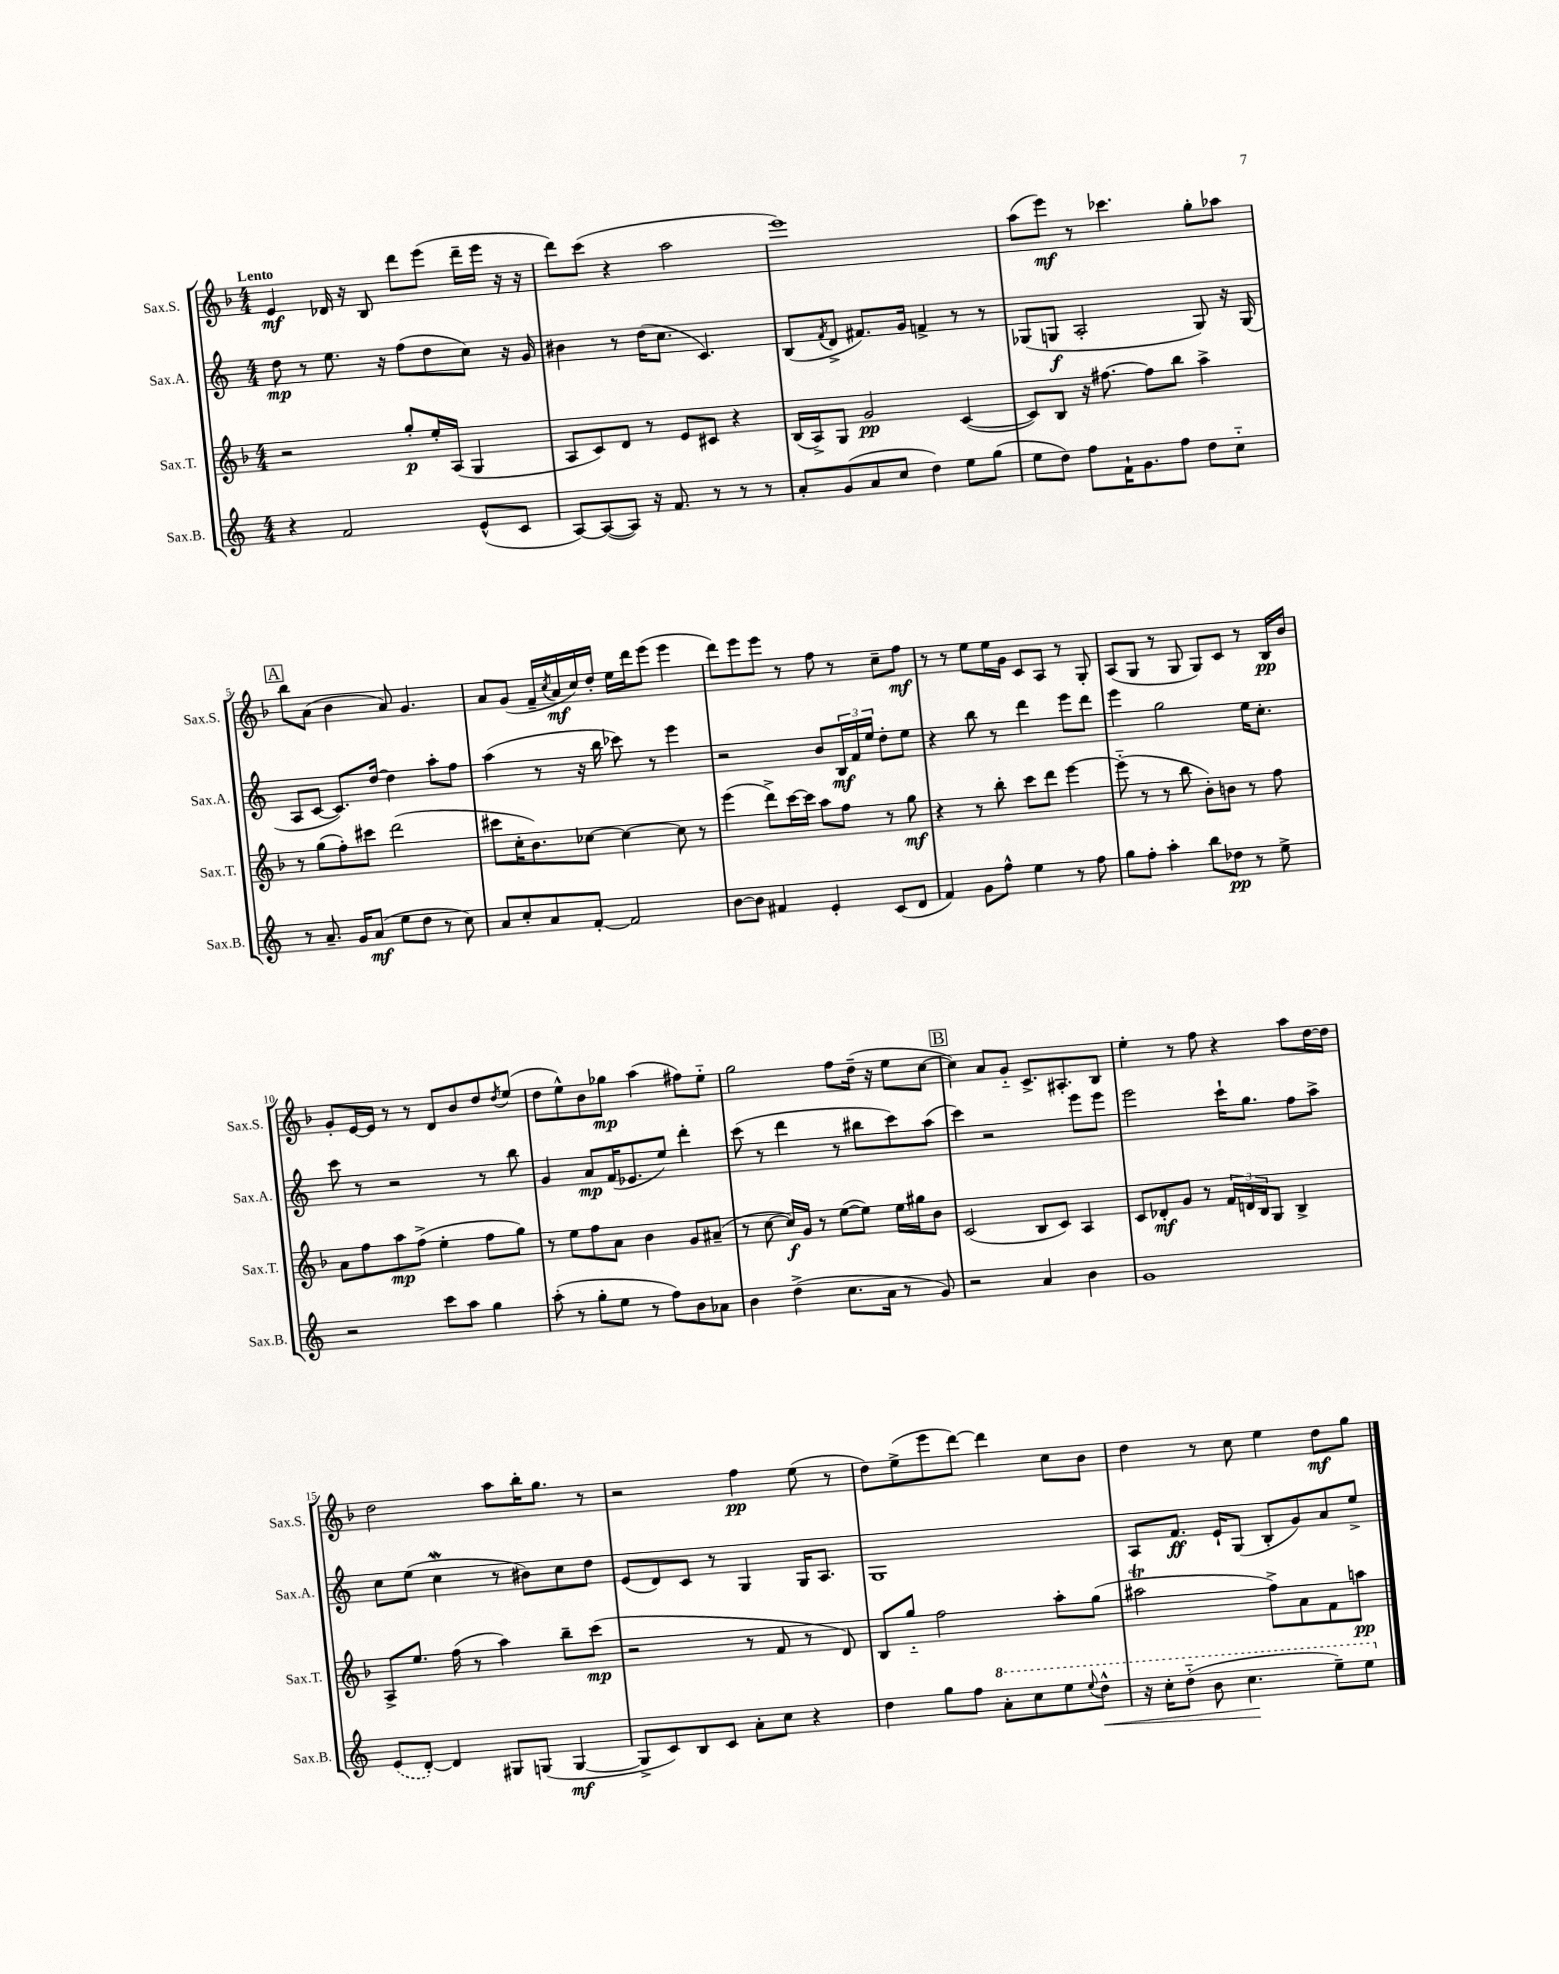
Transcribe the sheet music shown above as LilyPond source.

<<
\new StaffGroup <<
\new Staff = "s0" \with { instrumentName = "Sax.S." shortInstrumentName = "Sax.S." } {
    \clef treble \key f \major \numericTimeSignature \time 4/4 \tempo "Lento"
    e'4\mf des'16 r16 bes8 d'''8 e'''8( d'''16-- e'''16 r16 r16 |
    d'''8) c'''8( r4 a''2 |
    e'''1) |
    a''8( e'''8\mf) r8 ces'''4. g''8-. aes''8 |
    \mark \markup { \box "A" } bes''8 a'8( bes'4 a'8) g'4. |
    a'8 g'8( f'16-- \acciaccatura { c''8 } a'16\mf c''16) d''16-. e''16 d'''16 e'''8( e'''4 |
    d'''8) e'''8 e'''8 r8 f''8 r8 c''8-- f''8\mf |
    r8 r8 e''8 e''16 g'16 c'8 a8 r8 g8-. |
    a8( g8 r8 g8 g8) c'8 r8 bes16\pp bes'16 |
    g'8-. e'16~ e'16 r8 r8 d'8 bes'8 d''8 \acciaccatura { d''8 } e''8( |
    d''8 e''8-^) bes'8 ges''8\mp a''4( fis''8) e''8-_ |
    g''2 f''8 d''16--( r16 e''8 c''8~ |
    \mark \markup { \box "B" } c''4) a'8 g'8-_ c'8.-> ais8.-. bes8 |
    e''4-. r8 f''8 r4 a''8 d''16~ d''16 |
    d''2 a''8 bes''16-. g''8. r8 |
    r2 f''4\pp e''8( r8 |
    d''8) e''8->( e'''8 d'''8~) d'''4 c''8 bes'8 |
    d''4 r8 c''8 e''4 d''8\mf g''8 \bar "|." |
}
\new Staff = "s1" \with { instrumentName = "Sax.A." shortInstrumentName = "Sax.A." } {
    \clef treble \key c \major \numericTimeSignature \time 4/4
    d''8\mp r8 e''8. r16 f''8( d''8 c''8) r16 g'16 |
    bis'4 r8 d''16( c''8. c'4.) |
    b8( \acciaccatura { f'8 } d'8-> fis'8.) g'16 f'4-> r8 r8 |
    ges8( g8\f a2-. g8) r16 g16( |
    \mark \markup { \box "A" } a8 c'8~ c'8.) d''16~ d''4 a''8-. f''8 |
    a''4( r8 r16 b''16 ces'''8) r8 e'''4 |
    r2 b'8 \tuplet 3/2 { b16\mf f'16 e''16 } d''8-. e''8 |
    r4 b''8 r8 d'''4 e'''8 d'''8 |
    e'''4 g''2 e''16 c''8.-. |
    c'''8 r8 r2 r8 b''8 |
    g'4 a'8\mp f'16( ees'8. e''8) d'''4-. |
    c'''8( r8 d'''4 r8 bis''8 c'''8) a''8( |
    \mark \markup { \box "B" } c'''4) r2 e'''8 e'''8 |
    e'''2 c'''16-! g''8. f''8 a''8-> |
    c''8 e''8( c''4\mordent r8 bis'8) c''8 d''8 |
    e'8( d'8) c'8 r8 g4 g16 a8. |
    g1 |
    a8 f'8.\ff e'16-! g8( b8-. g'8) a'8 e''8-> \bar "|." |
}
\new Staff = "s2" \with { instrumentName = "Sax.T." shortInstrumentName = "Sax.T." } {
    \clef treble \key f \major \numericTimeSignature \time 4/4
    r2 g''8-.\p e''16-. a16( g4 |
    a8 c'8) d'8 r8 e'8 cis'8 r4 |
    bes16( a16->) g8 g'2\pp c'4~( |
    c'8) bes8 r16 fis''8.~ fis''8 bes''8 a''4-> |
    \mark \markup { \box "A" } r8 g''8( f''8-.) cis'''8 d'''2( |
    cis'''8 c''16-. bes'8.) ces''8~ ces''4~ ces''8 r8 |
    e'''4( d'''8->) c'''16~ c'''16 a''8 f''8 r8 g''8\mf |
    r4 r8 bes''8-. c'''8 d'''8 e'''4~ |
    e'''8-_( r8 r8 bes''8 bes'8-.) b'8 r8 f''8 |
    a'8 f''8 a''8\mp f''8->( e''4-. f''8 g''8) |
    r8 e''8 f''8 a'8 bes'4 g'8 ais'8--( |
    r8 c''8~ c''16\f) g'16 r8 e''8~( e''8) e''16 gis''16 bes'8 |
    \mark \markup { \box "B" } c'2( bes8 c'8) a4 |
    c'8 des'8-.\mf g'8 r8 \tuplet 3/2 { f'16 d'16 bes16 } g8 bes4-> |
    a8-> e''8. f''16( r8 a''4) bes''8-- c'''8\mp( |
    r2 r8 f'8 r8 d'8) |
    bes8 g''8-_ f''2 a''8-. g''8( |
    ais''2\trill f''8->) a'8 f'8 a''8\pp \bar "|." |
}
\new Staff = "s3" \with { instrumentName = "Sax.B." shortInstrumentName = "Sax.B." } {
    \clef treble \key c \major \numericTimeSignature \time 4/4
    r4 f'2 e'8-^( c'8 |
    a8~) a8~( a8) r16 f'8. r8 r8 r8 |
    a'8-. g'8( a'8 c''8 d''4) e''8 g''8( |
    e''8 d''8) f''8 f'16-! g'8. f''8 d''8 c''8-_ |
    \mark \markup { \box "A" } r8 a'8.-- g'16 a'8\mf( e''8 d''8 r8 c''8) |
    a'8 c''8-. a'8 f'8~-. f'2 |
    b'8~ b'8 fis'4 e'4-. c'8( d'8 |
    f'4) g'8 f''8-^ e''4 r8 f''8 |
    g''8 f''8-. a''4-. b''8 des''8\pp r8 e''8-> |
    r2 c'''8 a''8 g''4 |
    a''8-.( r8 g''8-. e''8 r8 f''8) b'8 aes'8 |
    b'4 d''4->( c''8. a'16 r8 g'8) |
    \mark \markup { \box "B" } r2 a'4 b'4 |
    g'1 |
    \once \slurDashed e'8( d'8~-.) d'4 gis8 g8( g4~\mf |
    g8-> c'8) b8 c'8 a'8-. c''8 r4 |
    d''4 g''8 f''8 \ottava #1 a''8-. c'''8 e'''8 \appoggiatura { e'''8 } d'''8-^\< |
    r16 c'''16-. d'''8-_( b''8 c'''4.\! e'''8--) e'''8 \ottava #0 \bar "|." |
}
>>
>>
